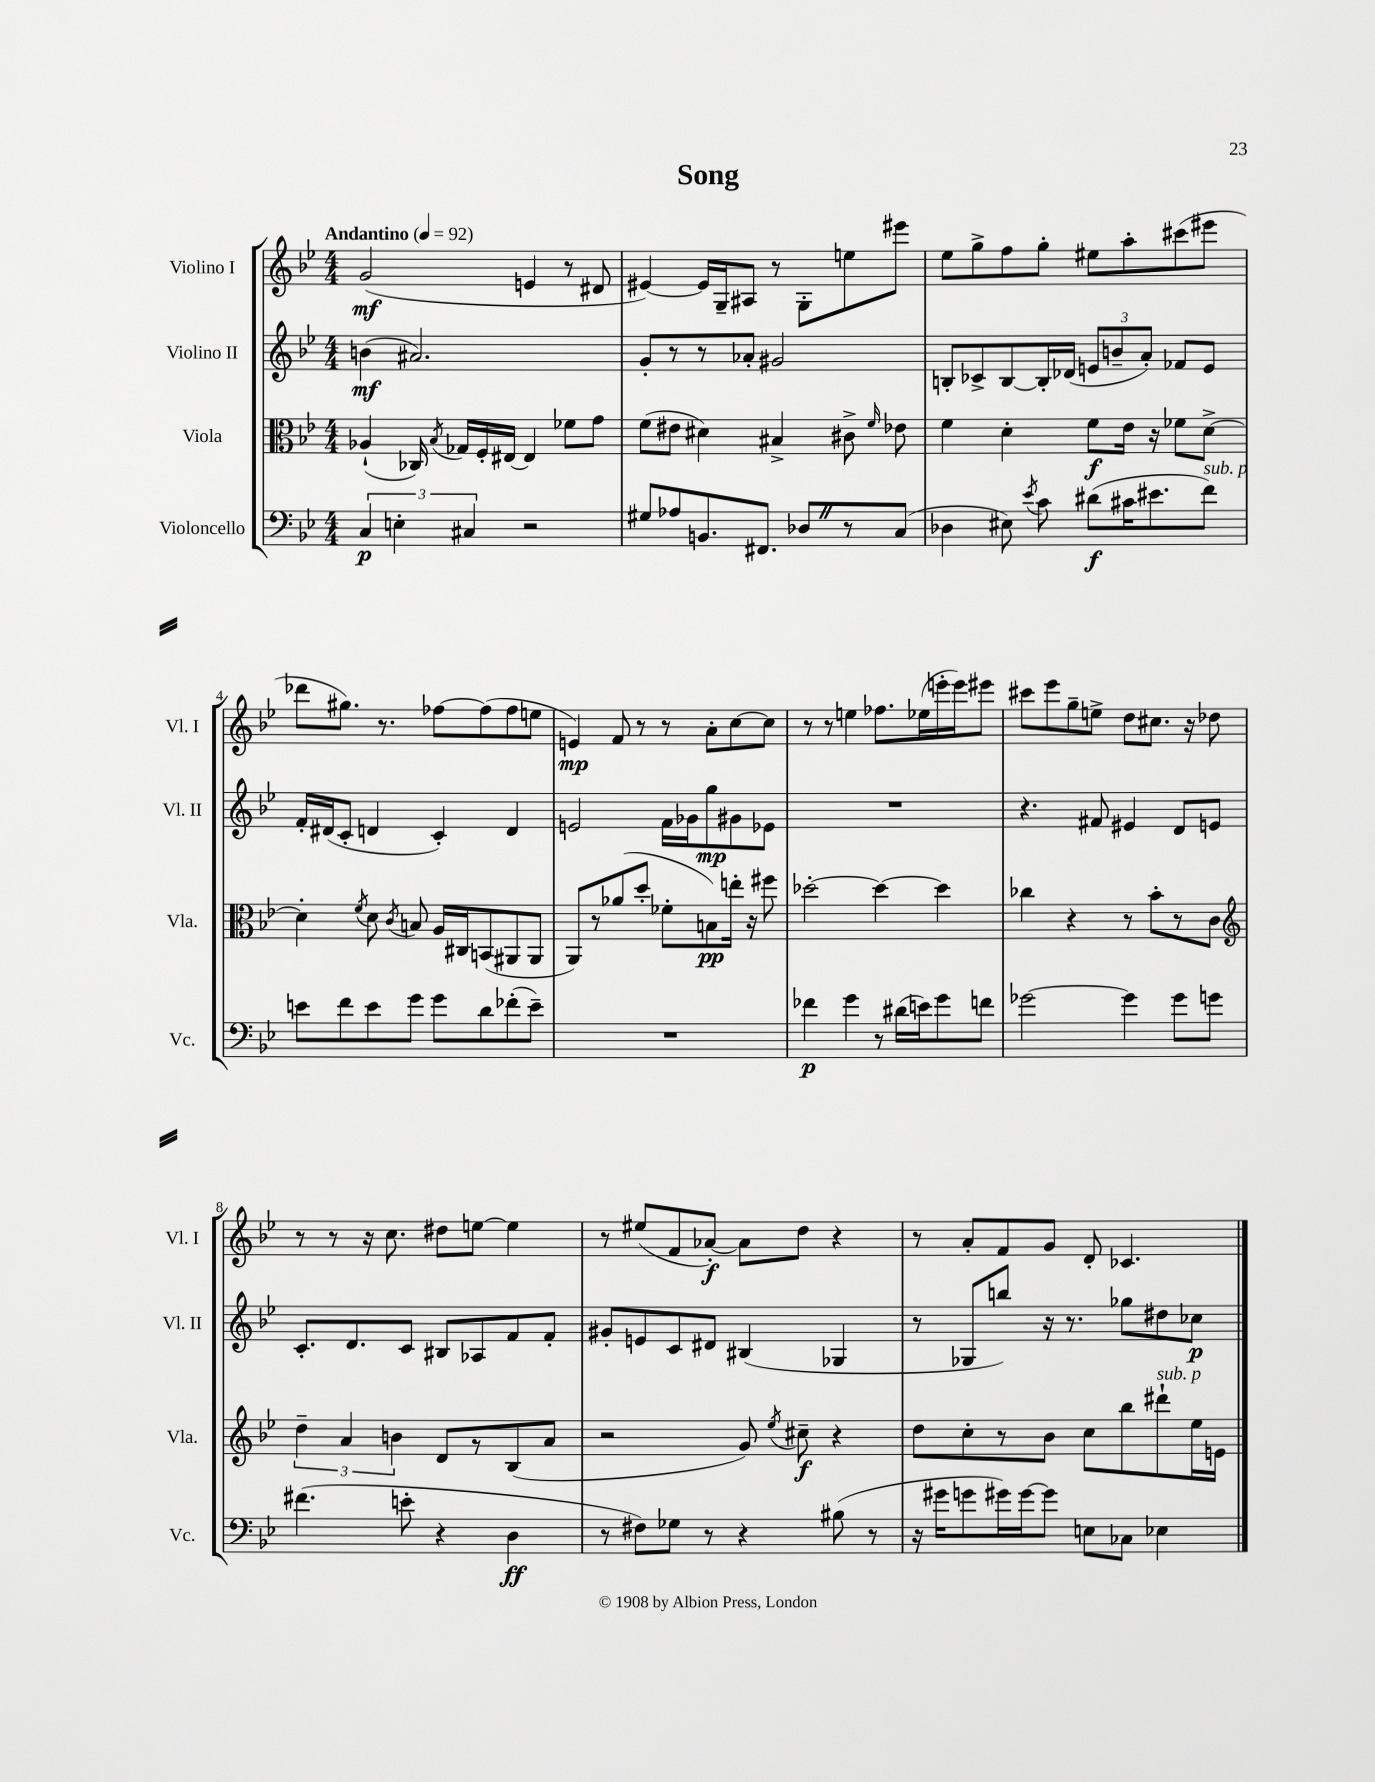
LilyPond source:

\header { title = "Song" }
<<
\new StaffGroup <<
\new Staff = "s0" \with { instrumentName = "Violino I" shortInstrumentName = "Vl. I" } {
    \clef treble \key bes \major \numericTimeSignature \time 4/4 \tempo "Andantino" 4 = 92
    \autoBeamOff g'2\mf( e'4 r8 dis'8 |
    eis'4~) eis'16[ g16-- ais8] r8 g8[-. e''8 eis'''8] |
    ees''8[ g''8-> f''8 g''8]-. eis''8[ a''8-. cis'''8( eis'''8] |
    des'''8[ gis''8.]) r8. fes''8[~ fes''8( fes''8 e''8] |
    e'4\mp) f'8 r8 r8 a'8[-. c''8~ c''8] |
    r8 r8 e''4 fes''8.[ ees''16( e'''16-. e'''16) eis'''8] |
    cis'''8[ ees'''8 g''8-- e''8]-> d''8[ cis''8.] r16 des''8 |
    r8 r8 r16 c''8. dis''8[ e''8]~ e''4 |
    r8 eis''8[( f'8 aes'8]~-.\f) aes'8[ d''8] r4 |
    r8 a'8[-. f'8 g'8] d'8-. ces'4. \bar "|." |
}
\new Staff = "s1" \with { instrumentName = "Violino II" shortInstrumentName = "Vl. II" } {
    \clef treble \key bes \major \numericTimeSignature \time 4/4
    \autoBeamOff b'4\mf( ais'2.) |
    g'8[-. r8 r8 aes'8]-. gis'2 |
    b8[-. ces'8-> b8~ b16-. des'16]( \tuplet 3/2 { e'8[ b'8-- a'8]-.) } fes'8[ e'8] |
    f'16[-. dis'16( c'8]-. d'4 c'4-.) d'4 |
    e'2 f'16[ ges'16 g''8\mp gis'8 ees'8] |
    R1 |
    r4. fis'8 eis'4 d'8[ e'8] |
    c'8.[-. d'8. c'8] bis8[ aes8 f'8 f'8]-. |
    gis'8[-. e'8 c'8 dis'8] bis4( ges4 |
    r8 ges8[ b''8]) r16 r8. ges''8[ dis''8 ces''8]\p \bar "|." |
}
\new Staff = "s2" \with { instrumentName = "Viola" shortInstrumentName = "Vla." } {
    \clef alto \key bes \major \numericTimeSignature \time 4/4
    \autoBeamOff aes4-!( ces16) \acciaccatura { bes8 } ges16[ f16-. eis16]~ eis4 fes'8[ g'8] |
    f'8[( eis'8] dis'4) bis4-> cis'8-> \grace { f'16 } ees'8 |
    f'4 d'4-. f'8[\f ees'16] r16 fes'8[ d'8]~-> |
    d'4-. \acciaccatura { f'8 } d'8 \acciaccatura { c'8 } b8 a16[ cis16 b,8( ais,8 ais,8] |
    a,8[) r8 aes'8( d''8]-. fes'8[-. b8\pp) e''16]-. r16 fis''8 |
    des''2~-. des''4~ des''4 |
    ces''4 r4 r8 bes'8[-. r8 c'8] |
    \clef treble \tuplet 3/2 { d''4-- a'4 b'4 } d'8[ r8 bes8( a'8] |
    r2 g'8) \acciaccatura { ees''8 } cis''8--\f r4 |
    d''8[ c''8-. r8 bes'8] c''8[ bes''8 dis'''8-!^\markup { \italic "sub. p" } ees''16 e'16] \bar "|." |
}
\new Staff = "s3" \with { instrumentName = "Violoncello" shortInstrumentName = "Vc." } {
    \clef bass \key bes \major \numericTimeSignature \time 4/4
    \autoBeamOff \tuplet 3/2 { c4\p e4-. cis4 } r2 |
    gis8[ aes8 b,8. fis,8.] des8[ \once \override BreathingSign.text = \markup { \musicglyph "scripts.caesura.straight" } \breathe r8 c8]( |
    des4 eis8) \acciaccatura { ees'8 } c'8 dis'8[\f( cis'16 eis'8. f'8]^\markup { \italic "sub. p" }) |
    e'8[ f'8 e'8 g'8] g'8[ d'8 fes'8-.( e'8]--) |
    R1 |
    fes'4\p g'4 r8 dis'16[( e'16) g'8 f'8] |
    ges'2~ ges'4 ges'8[ g'8] |
    fis'4.( e'8-. r4 d4\ff |
    r8 fis8[) ges8] r8 r4 bis8( r8 |
    r16 gis'16[ g'8 gis'16) gis'16~ gis'8] e8[ ces8] ees4 \bar "|." |
}
>>
>>
